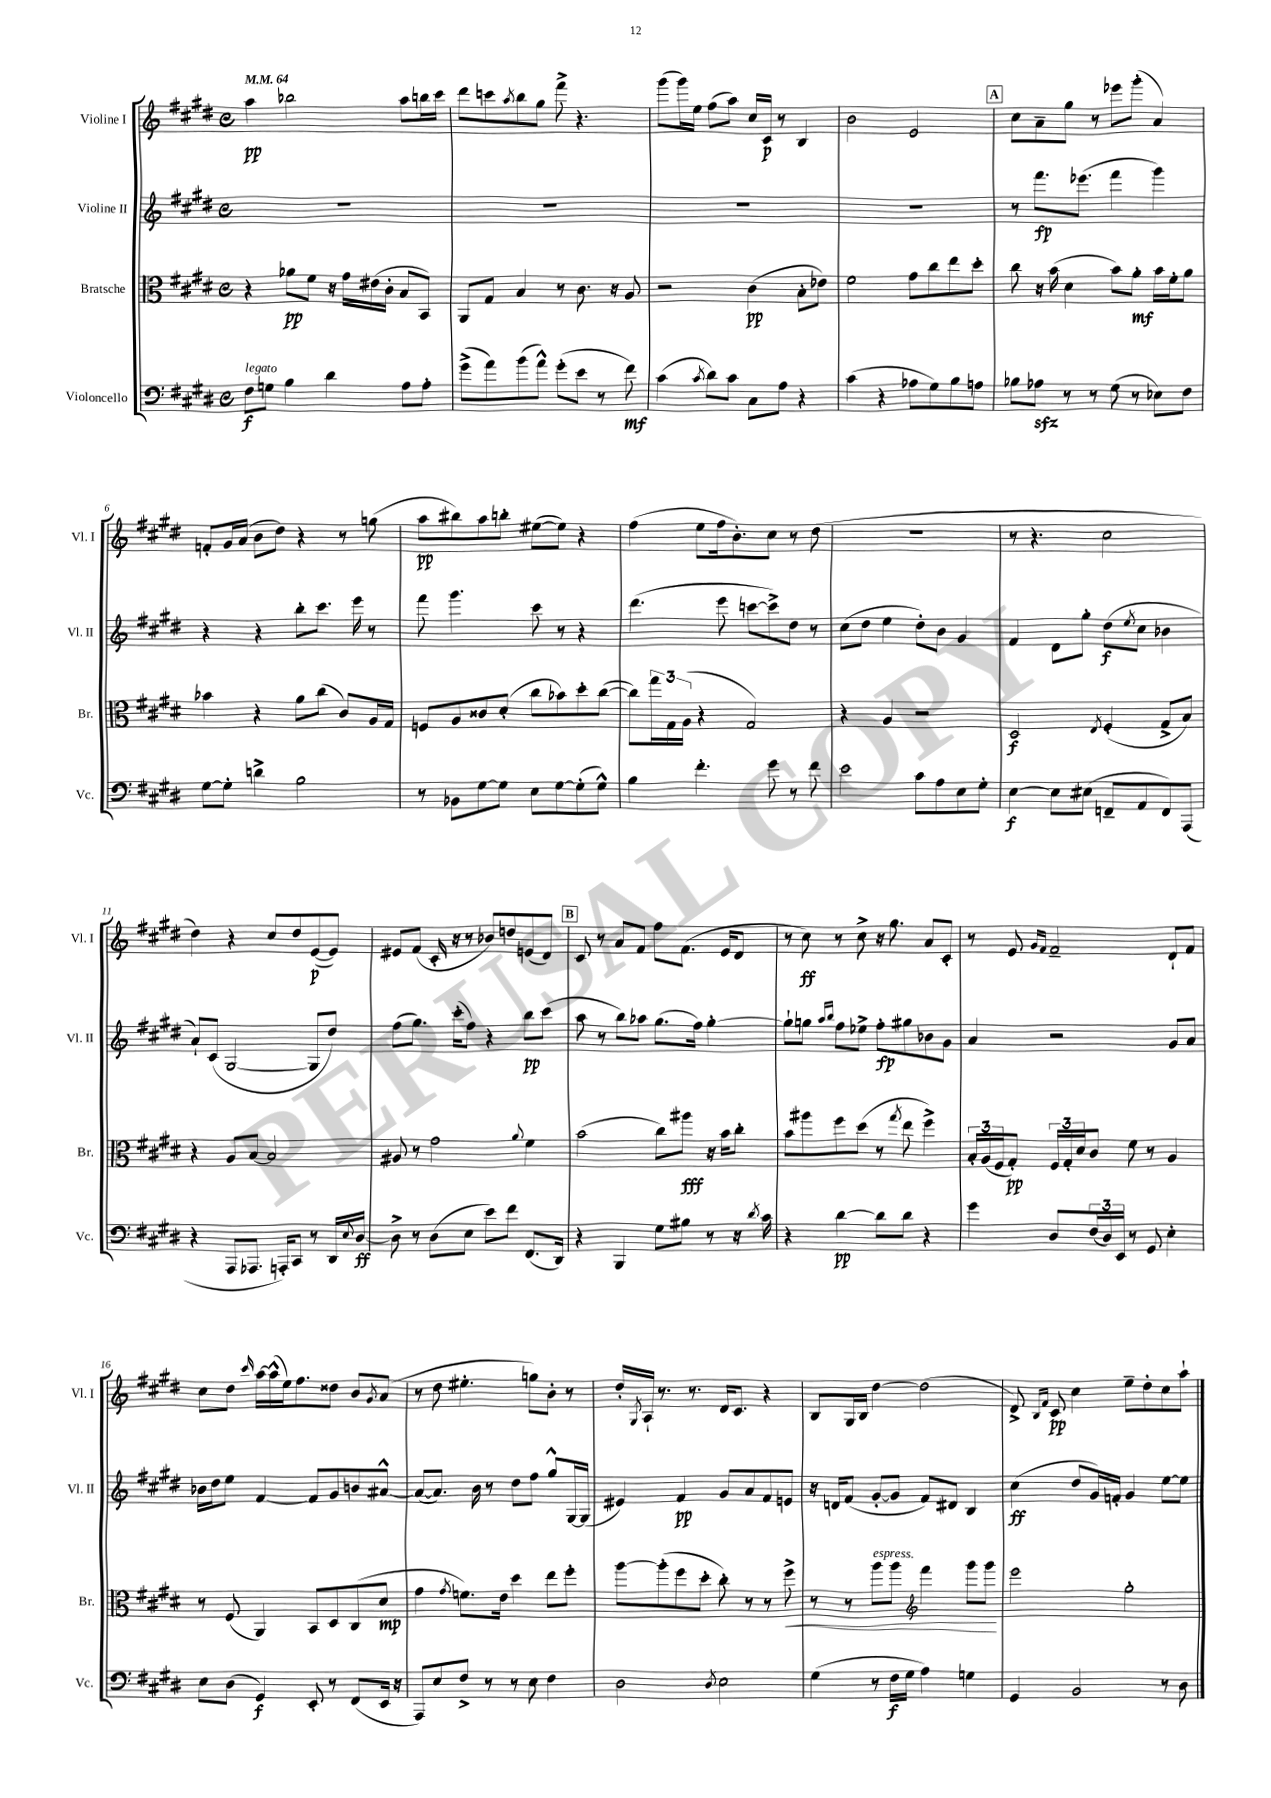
<<
\new StaffGroup <<
\new Staff = "s0" \with { instrumentName = "Violine I" shortInstrumentName = "Vl. I" } {
    \clef treble \key e \major \defaultTimeSignature \time 4/4 \tempo 4 = 64
    a''4\pp bes''2 a''8 b''16 cis'''16 |
    dis'''8 c'''8 \acciaccatura { a''8 } b''8 gis''8 fis'''8-> r4. |
    gis'''8( gis'''16) e''16 fis''8( a''8) cis''16 cis'16\p r8 b4 |
    b'2 e'2 |
    \mark \markup { \box "A" } cis''8 a'8-- gis''8 r8 ees'''8 gis'''8-.( a'4) |
    f'8-. gis'16 a'16( b'8 dis''8) r4 r8 g''8( |
    a''8\pp bis''8) a''8 b''8-. eis''8~( eis''8) r4 |
    fis''4( e''8 fis''16 b'8.-.) cis''8 r8 dis''8( |
    R1 |
    r8 r4. cis''2 |
    dis''4) r4 cis''8 dis''8 e'8~\p( e'8) |
    eis'8 fis'8( cis'16-. r16 r8 bes'8) d''8 e'8( dis'8) |
    \mark \markup { \box "B" } cis'8 r8 a'8 fis'8 fis''8 fis'8.( e'16 dis'8 |
    r8 cis''8\ff) r8 cis''8-> r16 gis''8. a'8 cis'8-. |
    r8 e'8 \grace { gis'16 fis'16 } fis'2-- dis'8-! fis'8 |
    cis''8 dis''8 \grace { cis'''16 } a''16~ a''16-^( e''16) fis''8. disis''8 b'8 \acciaccatura { gis'8 } a'8( |
    r8 dis''8 eis''4.-. g''8) b'8-. r8 |
    dis''16-. \acciaccatura { gis8 } a16-! r8. r8. dis'16 cis'8. r4 |
    b8 gis16 b16 dis''4~ dis''2( |
    dis'8->) \grace { b16 fis'16 } cis'8\pp cis''4 e''8-- dis''8-. cis''8 a''8-! \bar "|." |
}
\new Staff = "s1" \with { instrumentName = "Violine II" shortInstrumentName = "Vl. II" } {
    \clef treble \key e \major \defaultTimeSignature \time 4/4
    R1 |
    R1 |
    R1 |
    R1 |
    \mark \markup { \box "A" } r8 fis'''8.\fp ees'''8.( fis'''4 gis'''4) |
    r4 r4 b''8-. cis'''8. e'''16 r8 |
    fis'''8 gis'''4. cis'''8 r8 r4 |
    dis'''4.( e'''8 c'''8~ c'''8->) dis''8 r8 |
    cis''8( dis''8 e''4 dis''8-.) b'8 gis'4 |
    fis'4 dis'8 gis''8-. dis''8\f( \acciaccatura { e''8 } cis''8 bes'4 |
    a'8-!) cis'8( gis2~ gis8 dis''8) |
    fis''8( gis''8.) cis'''16-.( fis''8) r4 b''8\pp cis'''8( |
    \mark \markup { \box "B" } a''8 r8 b''8) aes''8 gis''8.( fis''16) gis''4~-. |
    gis''8-! g''8 \grace { a''16 b''16 } fis''8 ees''8-> fis''8-.\fp gis''8 bes'8 gis'8 |
    a'4 r2 gis'8 a'8 |
    bes'16 dis''16 e''8 fis'4~ fis'8 gis'8 b'8 ais'8~-^ |
    ais'8~( ais'8.) b'16 r8 dis''8 fis''8 gis''8-^ gis16~ gis16( |
    eis'4) fis'4\pp gis'8 a'8 fis'8 e'8 |
    r16 d'16 fis'8( gis'8~-. gis'8 fis'8) dis'8 b4 |
    cis''4\ff( dis''8 gis'16) f'16-. gis'4 e''8~ e''8 \bar "|." |
}
\new Staff = "s2" \with { instrumentName = "Bratsche" shortInstrumentName = "Br." } {
    \clef alto \key e \major \defaultTimeSignature \time 4/4
    r4 aes'8\pp fis'8 r16 gis'16 eis'16( cis'16-. b8 b,8) |
    a,8 gis8 b4 r8 cis'8. r16 a8 |
    r2 cis'4\pp( b8-. ees'8) |
    fis'2 gis'8 cis''8 e''8 dis''8-. |
    \mark \markup { \box "A" } cis''8 r16 b'16( dis'4 b'8) a'8-.\mf b'16 fis'16-. a'8 |
    bes'4 r4 a'8 cis''8( cis'8) a16 gis16 |
    f8 a8 cisis'8 dis'8-.( cis''8 bes'8) dis''8-. cis''8~( |
    cis''8) \tuplet 3/2 { gis''16 gis16 a16( } r4 gis2) |
    r4 a4 r2 |
    dis2\f \acciaccatura { e8 } fis4-.( gis8-> b8) |
    r4 a8 b8~ b2 |
    ais8 r8 gis'2 \appoggiatura { a'8 } fis'4 |
    \mark \markup { \box "B" } b'2( cis''8) ais''8\fff r16 b'16 cis''8-. |
    b'8 ais''8 fis''8 dis''8( r8 \acciaccatura { gis''8 } e''8 fis''4->) |
    \tuplet 3/2 { b16-. a16( fis16 } gis8-.\pp) \tuplet 3/2 { fis16 gis16-. dis'16 } cis'8 fis'8 r8 a4 |
    r8 fis8( a,4) b,8 dis8 cis8( dis'8\mp |
    gis'4 \acciaccatura { gis'8 } f'8.) e'16 dis''4 e''8 fis''8-. |
    a''8~ a''8-.( fis''8 dis''8-. cis''8-.) r8 r8 fis''8->\< |
    r8 r8 a''8^\markup { \italic "espress." } a''8 \clef treble fis'''4 gis'''8 gis'''8\! |
    e'''2 gis''2-. \bar "|." |
}
\new Staff = "s3" \with { instrumentName = "Violoncello" shortInstrumentName = "Vc." } {
    \clef bass \key e \major \defaultTimeSignature \time 4/4
    fis8\f^\markup { \italic "legato" } g8 b4 dis'4 a8 a8-. |
    gis'8->( a'8) b'8( a'8-^) gis'8-.( e'8 r8 fis'8\mf) |
    cis'4( \acciaccatura { cis'8 } dis'8) cis'8 cis8 a8 r4 |
    cis'4( r4 aes8 gis8) b8 a8 |
    \mark \markup { \box "A" } bes8 aes8\sfz r8 r8 gis8( r8 ees8) fis8 |
    gis8~ gis8-. d'4-> b2 |
    r8 bes,8 gis8~ gis8 e8 gis8~ gis8-.( gis8-^) |
    b4 fis'4.-. gis'8 r8 fis'8 |
    e'2 cis'8 a8 e8 gis8-. |
    e4~\f e8 eis8( f,8-- a,8 f,8) a,,8( |
    r4 a,,8 aes,,8. a,,16-.) cis,8 r8 dis,16 \appoggiatura { e8 } dis16~\ff |
    dis8-> r8 dis8( e8 e'8) fis'8 fis,8.( dis,16) |
    \mark \markup { \box "B" } r4 b,,4 gis8 bis8 r8 r16 \acciaccatura { dis'8 } cis'16 |
    r4 dis'4~\pp dis'8 dis'8 r4 |
    gis'4 dis8 \tuplet 3/2 { fis16( dis16) e,16 } r8 gis,8 e4-. |
    e8 dis8( gis,4\f) e,8-. r8 fis,8( e,16 r16 |
    a,,8) e8 fis8-> r8 r8 e8 fis4 |
    dis2 \acciaccatura { dis8 } e2 |
    gis4( r8 fis16\f gis16 a4) g4 |
    gis,4 b,2 r8 dis8 \bar "|." |
}
>>
>>
